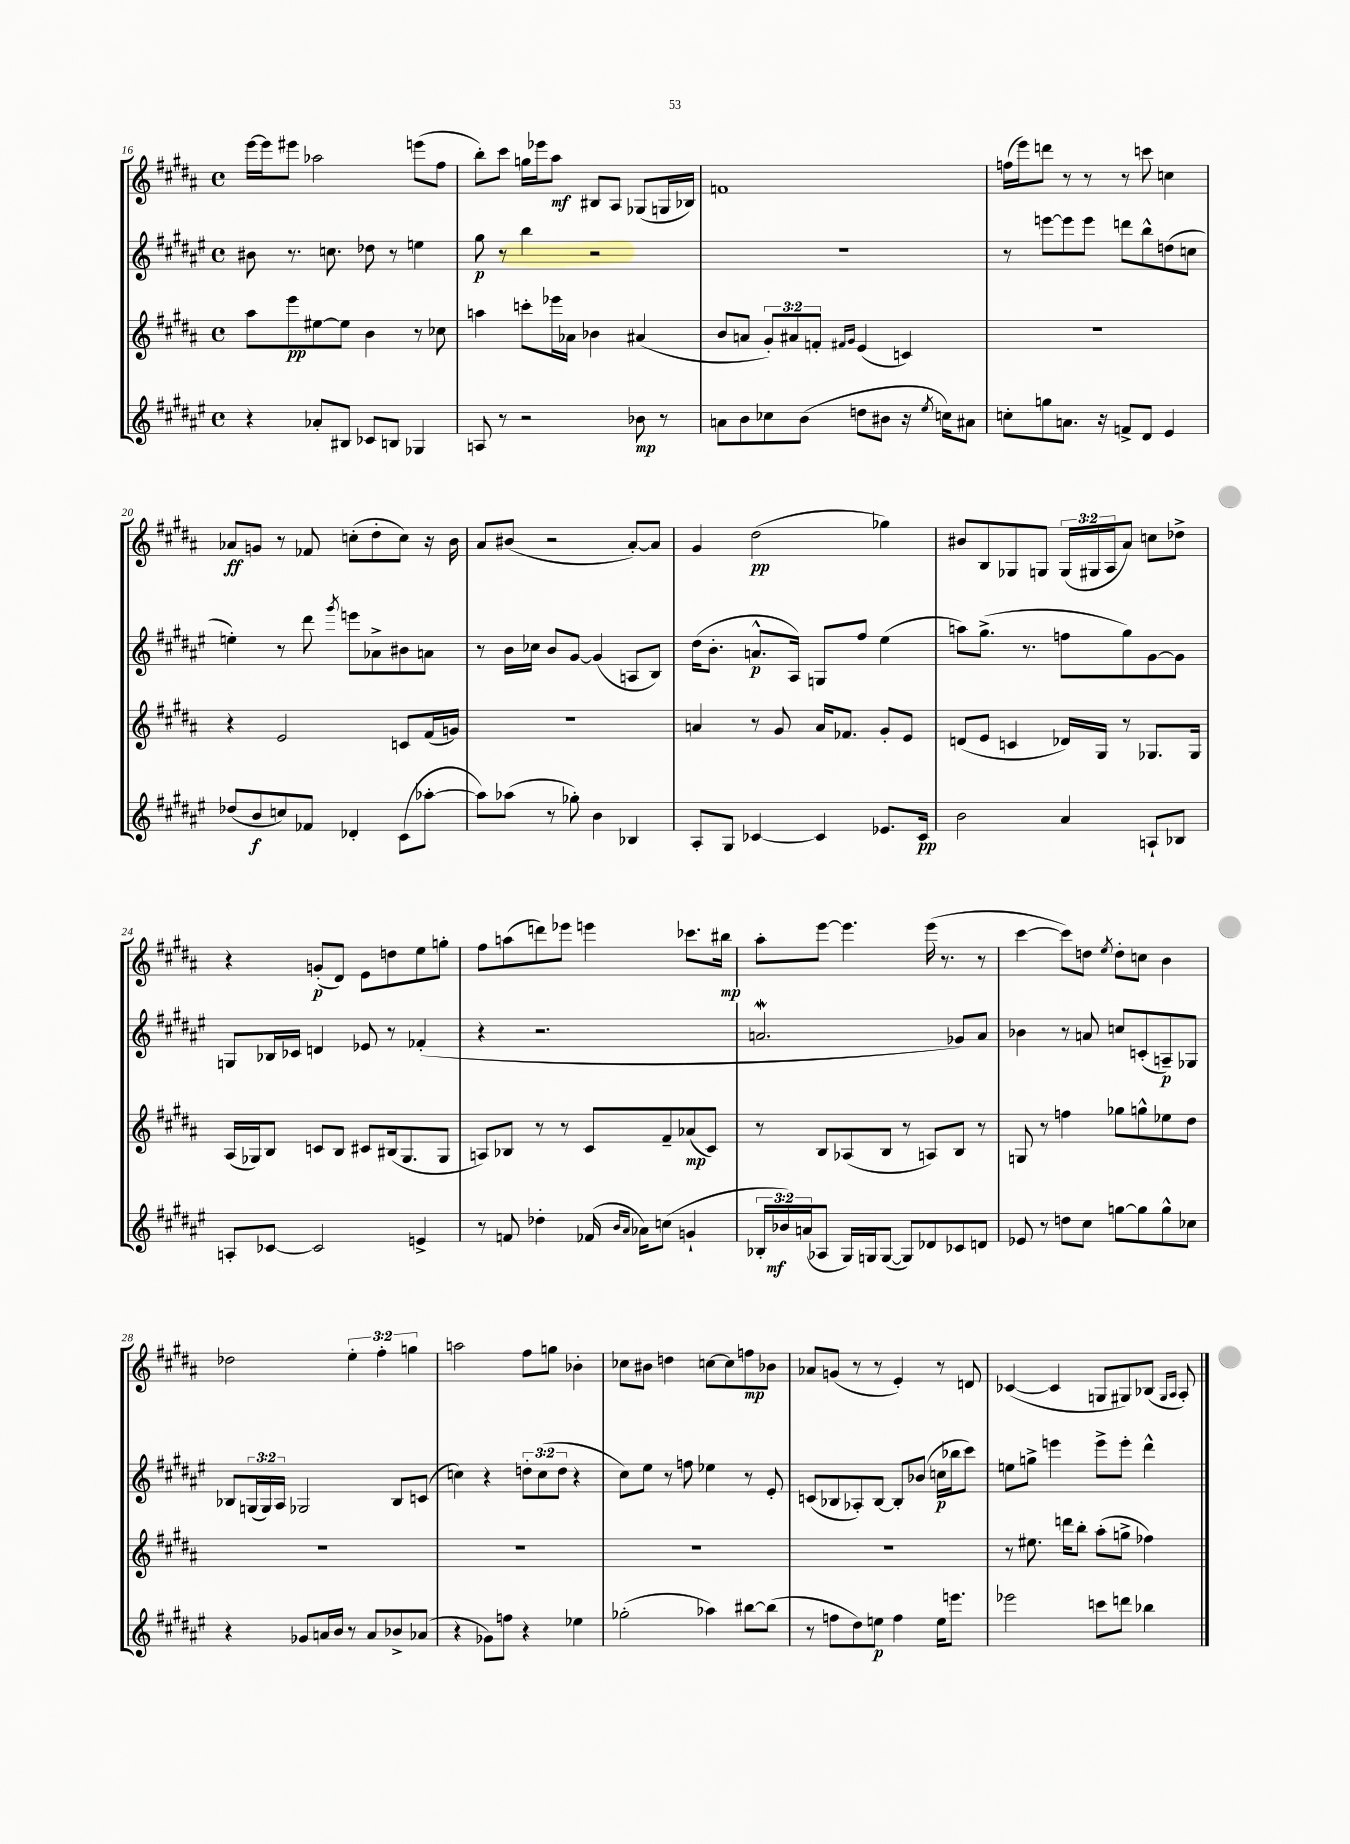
<<
\new StaffGroup <<
\new Staff = "s0" {
    \clef treble \key b \major \defaultTimeSignature \time 4/4 \override Staff.TupletNumber.text = #tuplet-number::calc-fraction-text
    e'''16~ e'''16 eis'''8 aes''2 e'''8( fis''8 |
    b''8-.) cis'''8 g''16 ees'''16 ais''8\mf bis8 ais8 ges8( g16 bes16) |
    f'1 |
    f''16( e'''16) d'''8 r8 r8 r8 c'''8 c''4 |
    aes'8\ff g'8 r8 fes'8 c''8-.( dis''8-. c''8) r16 b'16 |
    ais'8 bis'8( r2 ais'8~-.) ais'8 |
    gis'4 dis''2\pp( ges''4) |
    bis'8 b8 ges8 g8 \tuplet 3/2 { g16( gis16 ais16 } ais'8) c''8 des''8-> |
    r4 g'8-.\p( dis'8) e'8 d''8 e''8 g''8-. |
    fis''8 a''8( d'''8) ees'''8 e'''4 ces'''8. bis''16\mp |
    ais''8-. e'''8~ e'''4. e'''16( r8. r8 |
    cis'''4~ cis'''8) d''8 \acciaccatura { e''8 } d''8-. c''8 b'4 |
    des''2 \tuplet 3/2 { e''4-. fis''4-. g''4 } |
    a''2 fis''8 g''8 bes'4-. |
    ces''8 bis'8 d''4 c''8~ c''8 f''8\mp bes'8 |
    aes'8 g'8( r8 r8 e'4-.) r8 d'8 |
    ces'4~( ces'4 g8 gis8) bes8( \grace { gis16 ais16 } ais8-.) \bar "|." |
}
\new Staff = "s1" {
    \clef treble \key fis \major \defaultTimeSignature \time 4/4 \override Staff.TupletNumber.text = #tuplet-number::calc-fraction-text
    bis'8 r8. c''8. des''8 r8 e''4 |
    gis''8\p r8 b''4 r2 |
    R1 |
    r8 e'''8~ e'''8 e'''8 d'''8 b''8-^ d''8( c''8 |
    e''4-.) r8 dis'''8 \acciaccatura { gis'''8 } e'''8 aes'8-> bis'8 a'8 |
    r8 b'16 ces''16 b'8 gis'8~ gis'4( a8 b8) |
    dis''16( b'8.-. a'8.-^\p ais16) g8 fis''8 eis''4( |
    a''8) gis''8.->( r8. f''8 gis''8) gis'8~ gis'8 |
    g8 bes16 ces'16 d'4 ees'8 r8 fes'4-.( |
    r4 r2. |
    a'2.\mordent ges'8) a'8 |
    bes'4 r8 a'8 c''8 c'8-.( a8--\p) ges8 |
    bes8 \tuplet 3/2 { g16( g16) ais16 } ges2 bes8 c'8( |
    c''4) r4 \tuplet 3/2 { d''8-. c''8( d''8 } r4 |
    cis''8) eis''8 r8 f''8 ees''4 r8 eis'8-. |
    c'8( bes8 aes8-.) bes8~ bes8-. bes'8( c''16\p bes''16 cis'''8) |
    e''8 g''8-> e'''4 e'''8-> e'''8-. dis'''4-^ \bar "|." |
}
\new Staff = "s2" {
    \clef treble \key b \major \defaultTimeSignature \time 4/4 \override Staff.TupletNumber.text = #tuplet-number::calc-fraction-text
    ais''8 e'''8\pp eis''8~ eis''8 b'4 r8 ces''8 |
    a''4 c'''8-. ees'''16 aes'16 bes'4 ais'4( |
    b'8 a'8 \tuplet 3/2 { gis'8-.) ais'8 f'8-. } \grace { fis'16 gis'16 } e'4( c'4) |
    R1 |
    r4 e'2 c'8 fis'16( g'16) |
    r1 |
    a'4 r8 gis'8 a'16 fes'8. gis'8-. e'8 |
    d'8( e'8 c'4 des'16) gis16 r8 ges8. ges16 |
    ais16( ges16) b8 c'8 b8 cis'8 bis16( ges8. ges8 |
    a8) bes8 r8 r8 cis'8 fis'8-- aes'8\mp( cis'8) |
    r8 b8 aes8( b8 r8 a8) b8 r8 |
    g8 r8 f''4 ges''8 g''8-^ ees''8 dis''8 |
    R1 |
    R1 |
    R1 |
    R1 |
    r8 eis''8. d'''16 b''8-. ais''8-.( g''8-> fes''4) \bar "|." |
}
\new Staff = "s3" {
    \clef treble \key fis \major \defaultTimeSignature \time 4/4 \override Staff.TupletNumber.text = #tuplet-number::calc-fraction-text
    r4 aes'8-. bis8 ces'8 b8 ges4 |
    a8 r8 r2 bes'8\mp r8 |
    a'8 b'8 ces''8 b'8( d''8 bis'8 r16 \acciaccatura { eis''8 } c''16) ais'8 |
    c''8-. g''8 a'8. r16 f'8-> dis'8 eis'4 |
    des''8( b'8\f c''8) fes'8 des'4-. cis'8( aes''8~-. |
    aes''8) aes''8( r8 ges''8-.) b'4 bes4 |
    ais8-. gis8 ces'4~ ces'4 ees'8. ces'16\pp |
    b'2 ais'4 a8-! bes8 |
    a8-. ces'8~ ces'2 e'4-> |
    r8 f'8 des''4-. fes'16( \grace { b'16 ais'16 } aes'16) c''8( g'4-! |
    \tuplet 3/2 { bes16-. bes'16\mf) a'16( } aes8 gis16) g16 g8~( g8) des'8 ces'8 d'8 |
    ees'8 r8 d''8 cis''8 g''8~ g''8 g''8-^ ces''8 |
    r4 ges'8 a'16 b'16 r8 a'8 bes'8-> aes'8( |
    r4 ges'8) f''8 r4 ees''4 |
    ges''2-.( aes''4) bis''8~ bis''8( |
    r8 f''8 dis''8) e''8\p f''4 e''16 e'''8. |
    ees'''2 c'''8 d'''8 bes''4 \bar "|." |
}
>>
>>
\layout { \context { \Score currentBarNumber = #16 } }
